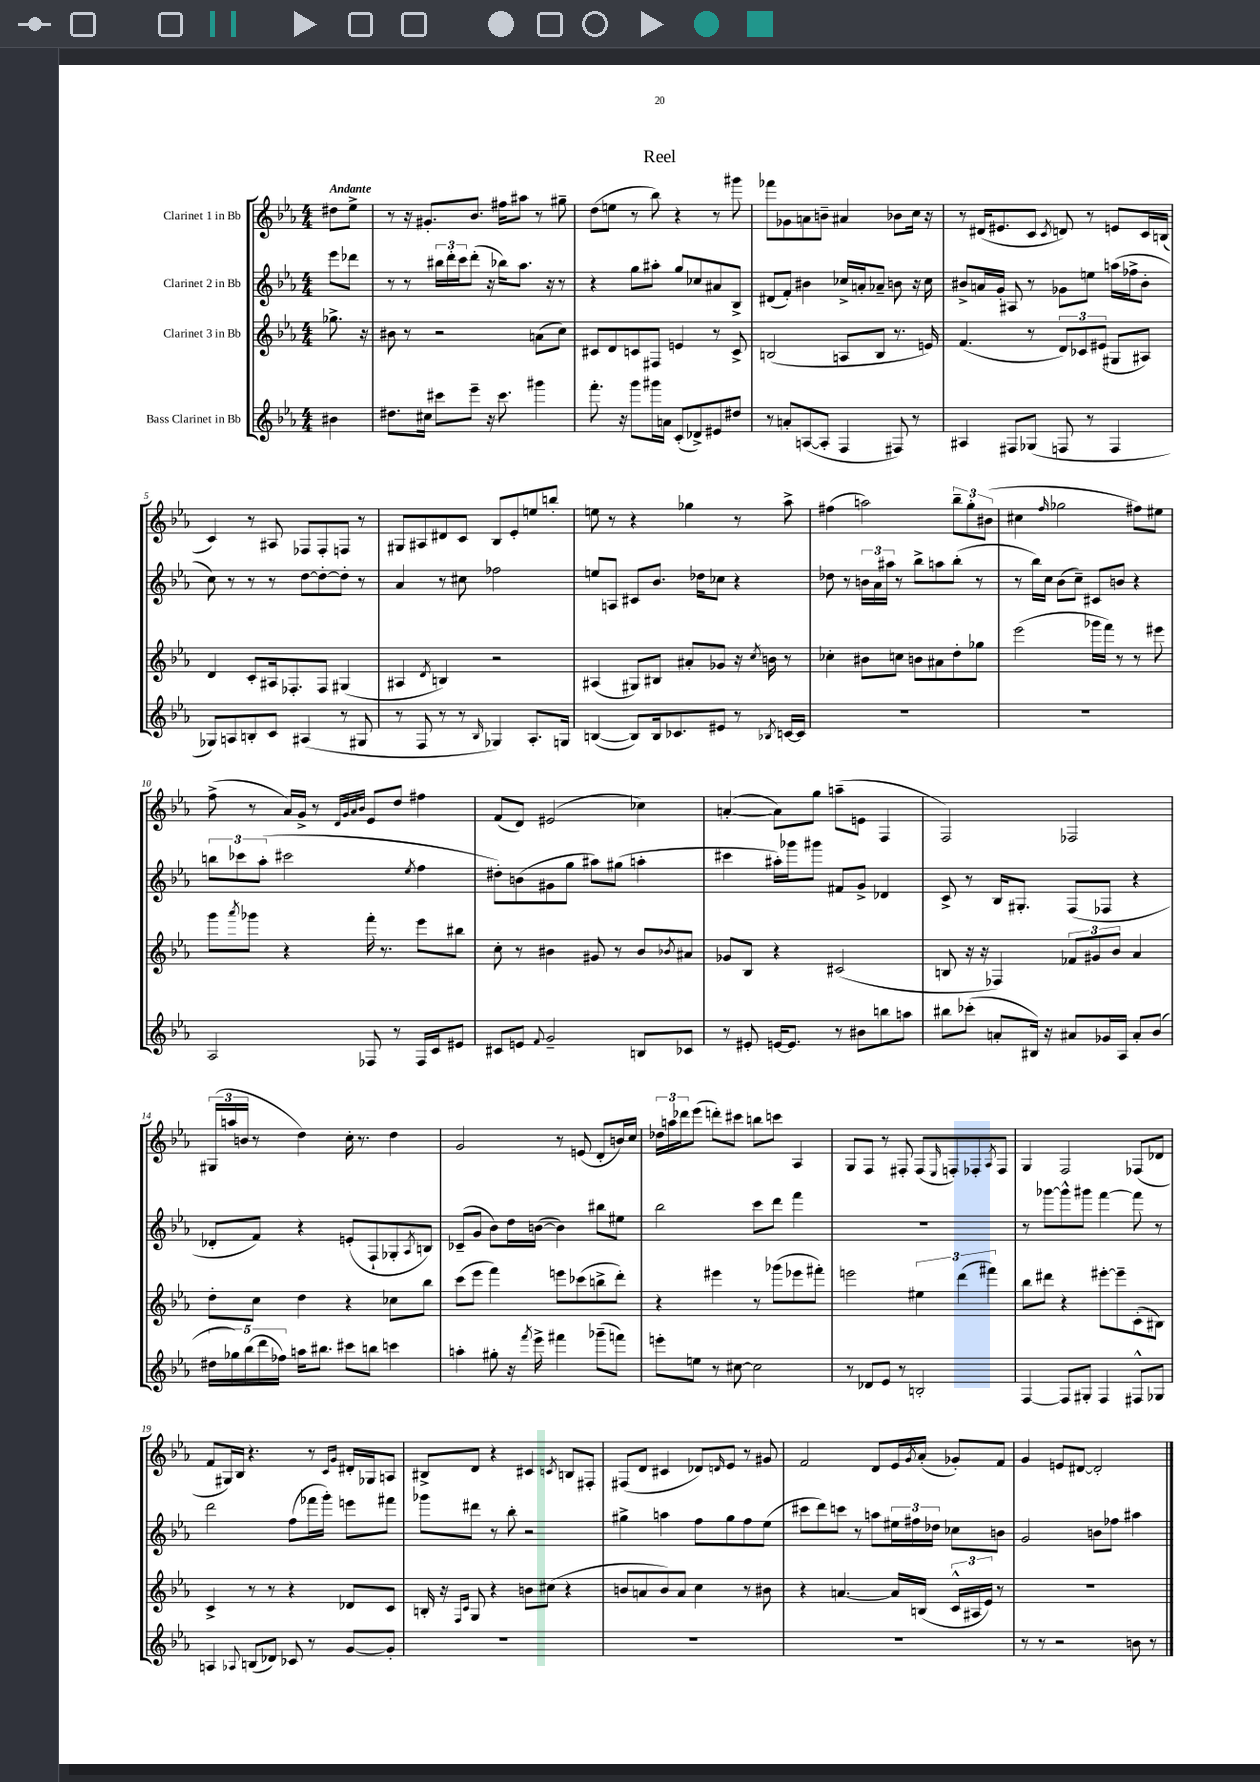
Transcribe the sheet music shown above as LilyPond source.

\header { title = "Reel" }
<<
\new StaffGroup <<
\new Staff = "s0" \with { instrumentName = "Clarinet 1 in Bb" } {
    \clef treble \key ees \major \numericTimeSignature \time 4/4 \partial 4 \tempo "Andante"
    dis''8 ees''8-> |
    r8 r16 gis'8.-. bes'8. fis''16 ais''8 r8 gis''8-- |
    d''8( e''8 r8 bes''8) r4 r8 gis'''8 |
    fes'''8 ges'8 a'8 b'8-- ais'4 bes'8 c''16 r16 |
    r8 dis'16( eis'8. c'8 \acciaccatura { c'8 } d'8) r8 e'8 c'16 b16( |
    c'4) r8 ais8 fes8 fes8-. f8 r8 |
    gis8 ais8 dis'8 c'8 bes8 ees'8-. e''8 b''8-. |
    e''8 r8 r4 ges''4 r8 aes''8-> |
    fis''4( a''2) \tuplet 3/2 { bes''8-- g''8-. bis'8( } |
    cis''4 \grace { f''16 } ges''2 fis''8) eis''8 |
    f''8->( r8 aes'16) g'16-> r8 \grace { d'32 g'32 aes'32 bes'32 } ees'8 d''8 fis''4 |
    f'8( d'8) eis'2( ces''4) |
    a'4~-.( a'8) g''8 a''8--( e'8 f4 |
    f2) fes2 |
    \tuplet 3/2 { gis16( a''16 b'16 } r8 d''4) c''16-. r8. d''4 |
    g'2 r8 e'8( d'8-. b'16) c''16 |
    \tuplet 3/2 { des''16 a''16 des'''16 } ees'''8( d'''8-.) cis'''8 b''8 c'''8 aes4 |
    g8 f8 r8 fis8-. fis8( \grace { ees16 } f8-.) fes8-. \acciaccatura { aes8 } fes8 |
    g4 f2 fes8( des'8 |
    f'8 gis16) bes16 r4. r8 \grace { c'16 g'16 } dis'16-. ges16 a8 |
    bis8-> d'8 r4 cis'4 \acciaccatura { c'8 } b8 fis8-. |
    fis8( d'8 cis'4 des'8) \grace { d'16 } ees'8 r8 gis'8 |
    f'2 d'8 ees'16 \acciaccatura { g'8 } aes'16-.( ges'8-.) f'8 |
    g'4 e'8 dis'8~ dis'2-. \bar "|." |
}
\new Staff = "s1" \with { instrumentName = "Clarinet 2 in Bb" } {
    \clef treble \key ees \major \numericTimeSignature \time 4/4 \partial 4
    ees'''8 des'''8 |
    r8 r8 \tuplet 3/2 { bis''16 d'''16-. c'''16 } d'''8-.( r16 bes''16) aes''8. r16 r8 |
    r4 g''8 ais''8-. g''8 ces''8 ais'8 bes8-> |
    dis'8( f'8-.) bis'4 ces''16-> a'16-. aes'8-- b'8 r16 ces''16 |
    bis'8-> a'16 g'16-. ais8 r8 ges'8 e''8 a''16( fes''16-> bis'8-. |
    c''8) r8 r8 r8 d''8~ d''8~-. d''8-. r8 |
    aes'4 r8 cis''8 fes''2 |
    e''8 a8 cis'8 bes'8. des''16 ces''8 r4 |
    des''8 r8 \tuplet 3/2 { b'16 aes'16 ais''16 } r8 bes''8-> a''8 bes''8-.( r8 |
    r8 bes''16) c''16 bes'8( c''8--) cis'8 b'8 r4 |
    \tuplet 3/2 { b''8 ces'''8 aes''8-.( } cis'''2 \acciaccatura { ees''8 } f''4 |
    dis''8-.) b'8( gis'8 g''8 ais''8) gis''8( a''4-. |
    cis'''4 ais''16-.) ges'''16 gis'''8 fis'8 g'8-> des'4 |
    c'8-> r8 bes16 gis8.-. f8( fes8 r4 |
    des'8-. f'8) r4 e'8-.( f8-! ges8-. \acciaccatura { aes8 } b8) |
    ces'8--( g'8 bes'8) d''16 b'16~( b'4) bis''8 eis''8 |
    bes''2 c'''8 d'''8 f'''4 |
    R1 |
    r8 ges'''8~ ges'''8-^ gis'''8 f'''4~ f'''8 r8 |
    d'''2 f''8( fes'''16 g'''16-.) e'''8 fis'''8 |
    ges'''8 dis'''8 r8 bes''8-. r2 |
    gis''4-> a''4 f''8 gis''8 f''8 ees''8( |
    cis'''8 d'''8) c'''8 r8 a''8 \tuplet 3/2 { eis''16 fis''16 des''16 } ces''8 b'8 |
    g'2 b'8 fes''8 ais''4 \bar "|." |
}
\new Staff = "s2" \with { instrumentName = "Clarinet 3 in Bb" } {
    \clef treble \key ees \major \numericTimeSignature \time 4/4 \partial 4
    ges''8.-> r16 |
    bis'8 r8 r2 a'8( c''8) |
    cis'8 d'8 c'8 fis8 e'4 r8 c'8-> |
    b2( a8 b8 r8. e'16) |
    f'4.( r8 \tuplet 3/2 { d'8) ces'8 eis'8( } gis8 ais8) |
    d'4 c'8-. ais16 fes8.-. fes8 gis4( |
    ais4 \acciaccatura { d'8 } b4) r2 |
    ais4( gis8) bis8 ais'8-. ges'8 r16 \acciaccatura { c''8 } b'16 r8 |
    ces''4-. bis'8 c''8 b'8 ais'8 d''8-. ges''8 |
    ees'''2( ges'''16 f'''16) r8 r8 eis'''8 |
    g'''8 \acciaccatura { aes'''8 } ges'''8 r4 f'''16-. r8. ees'''8 bis''8 |
    c''8-. r8 bis'4 gis'8 r8 bis'8 \acciaccatura { bes'8 } ais'8 |
    ges'8 bes8 r4 cis'2( |
    b8 r16 r16 fes4) \tuplet 3/2 { fes'8 gis'8 bes'8 } aes'4 |
    d''8-. c''8 d''4 r4 ces''8 bes''8 |
    c'''8( ees'''8 f'''4) e'''8 ces'''8( b''8-> d'''8-.) |
    r4 eis'''4 r8 ges'''8( ees'''8 fis'''8-.) |
    e'''2 \tuplet 3/2 { eis''4 d'''4( fis'''4) } |
    bes''8 dis'''8 r4 eis'''8~-. eis'''8-- c'8-.( bis8) |
    c'4-> r8 r8 r4 des'8 c'8 |
    b16-. r16 \grace { f16 c'16 } g8 r4 b'8 cis''8( r4 |
    b'8 a'8 b'8) a'8 c''4 r8 bis'8 |
    r4 a'4.~ a'16 b16( \tuplet 3/2 { c'16-^ ais16 ees'16) } r8 |
    R1 \bar "|." |
}
\new Staff = "s3" \with { instrumentName = "Bass Clarinet in Bb" } {
    \clef treble \key ees \major \numericTimeSignature \time 4/4 \partial 4
    bis'4 |
    dis''8. cis''16 cis'''8 ees'''8-- r16 cis'''8. gis'''4 |
    f'''8.-. r16 g'''8 gis'''16 a'16 c'8-.( des'8->) eis'8 dis''8 |
    r8 a'8-. a8~( a8-. f4 fis8) r8 |
    ais4 fis8 ges8( f8 r8 f4 |
    ges8) a8 b8-. c'8 ais4( r8 gis8 |
    r8 f8 r8 r8 \grace { bes16 } ges4) aes8.-. g16 |
    b4~( b8) b16 ces'8. eis'8 r8 \acciaccatura { bes8 } c'16~ c'16 |
    R1 |
    R1 |
    aes2 fes8 r8 fes16 c'16 eis'8 |
    cis'8 e'8 \appoggiatura { f'8 } g'2-- b8 ces'8 |
    r8 eis'8-. e'16~ e'8. r8 bis'8 b''8 a''8 |
    bis''8 ces'''8-.( a'8-. bis16) r16 ais'8 ges'16 aes16 ais'8-. bes'8( |
    \tuplet 5/4 { dis''16 ges''16) bes''16( d'''16 fes''16) } a''16 bis''8. cis'''8 b''8 c'''4 |
    a''4-. gis''8-. r16 \acciaccatura { f'''8 } ees'''16-> fis'''4 ges'''8--( f'''8) |
    e'''8-. e''8 r8 cis''8~ cis''2 |
    r8 des'8 ees'8 r8 b2-. |
    f4~ f8 gis8-. f4 fis8-^ ges8 |
    a4 \appoggiatura { aes8 } b8( des'8) ces'8 r8 g'8~ g'8-. |
    R1 |
    R1 |
    R1 |
    r8 r8 r2 b'8 r8 \bar "|." |
}
>>
>>
